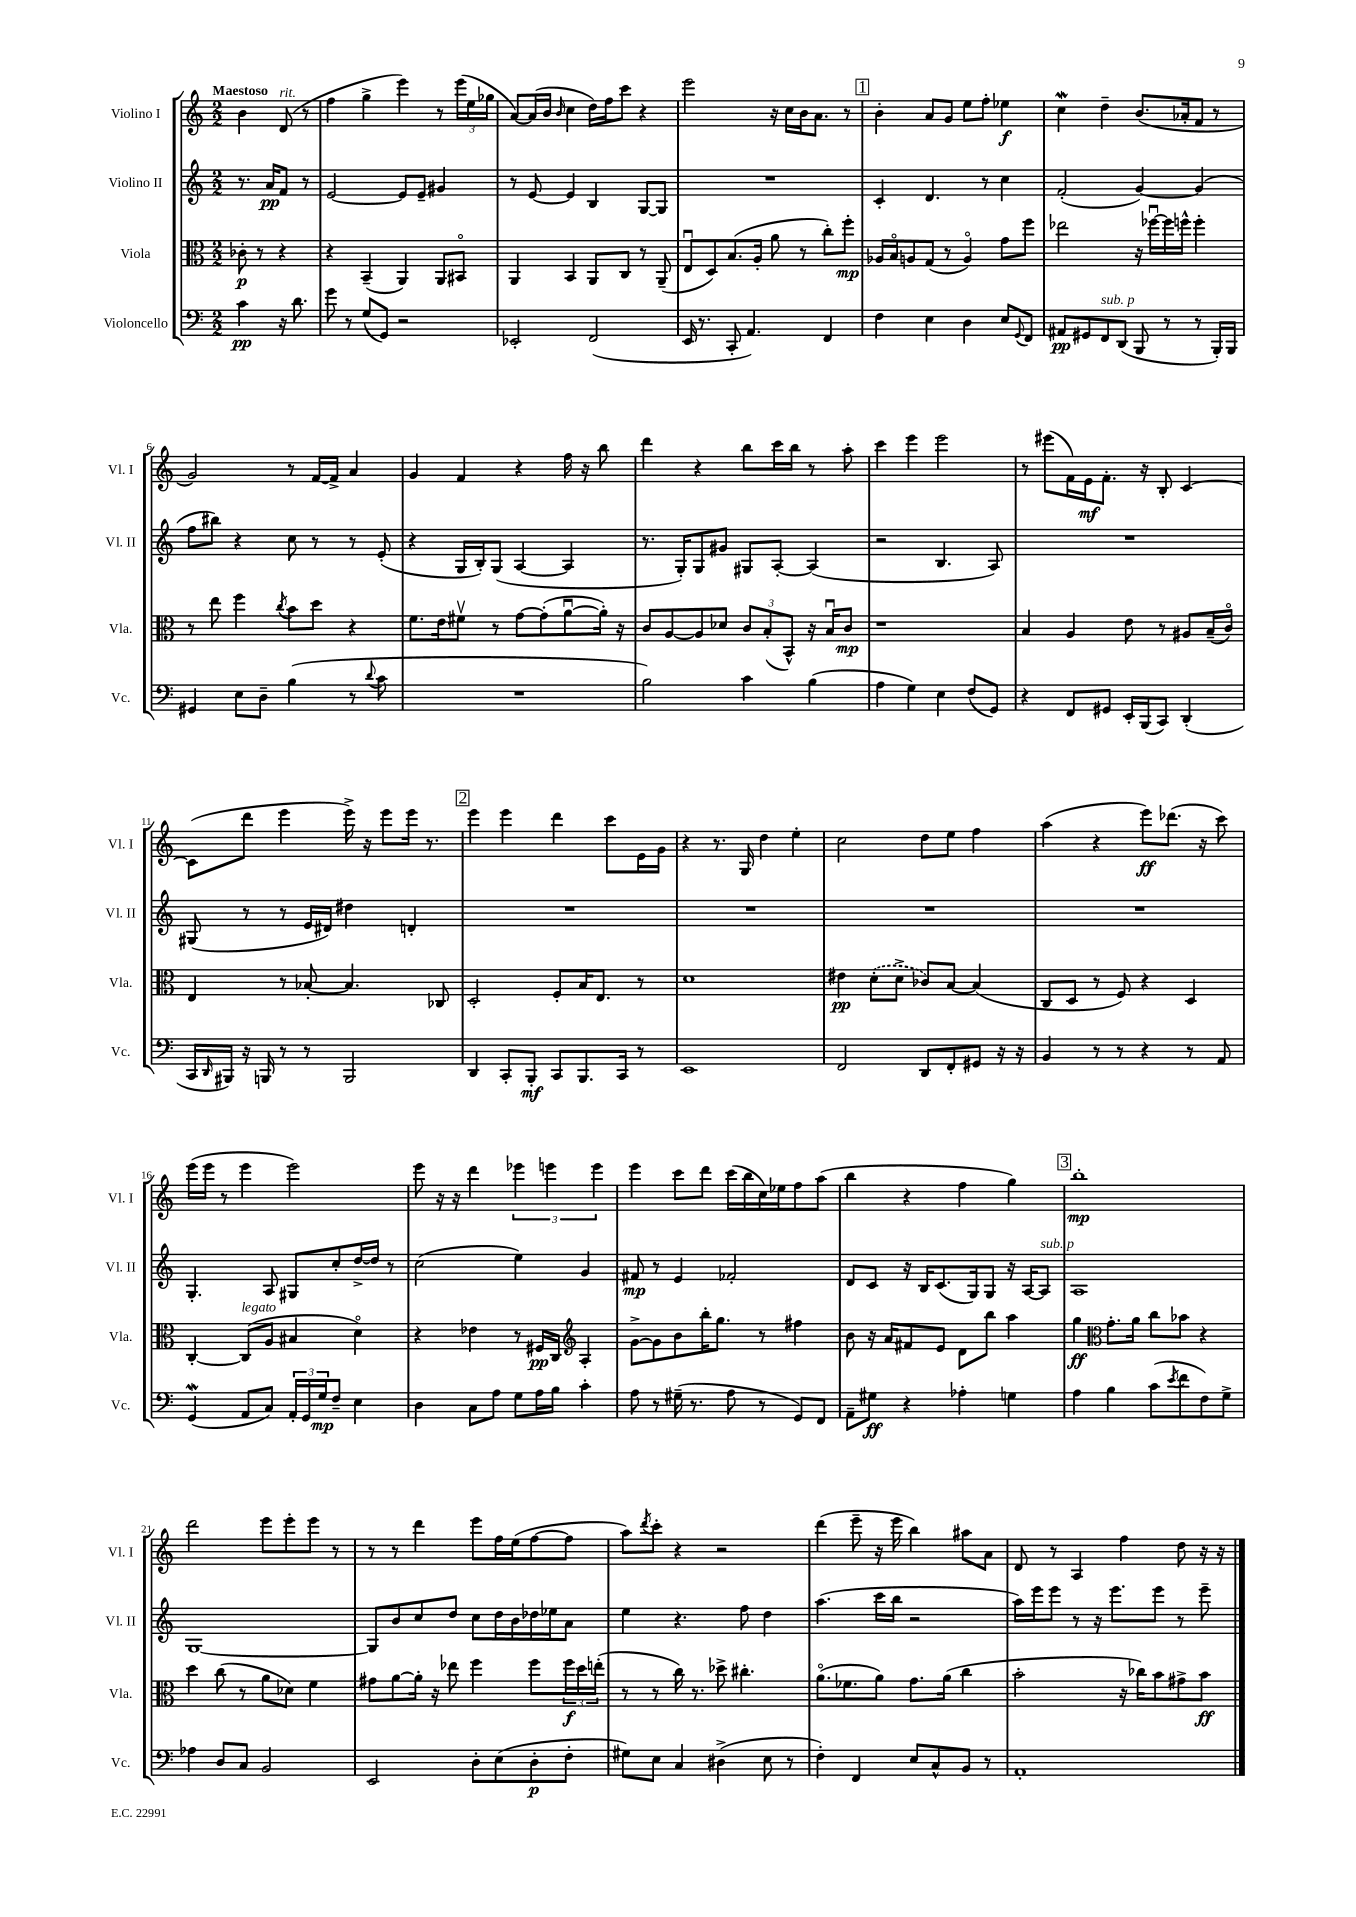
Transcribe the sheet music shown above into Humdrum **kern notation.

**kern	**dynam	**kern	**dynam	**kern	**dynam	**kern	**dynam
*part4	*part4	*part3	*part3	*part2	*part2	*part1	*part1
*staff4	*staff4	*staff3	*staff3	*staff2	*staff2	*staff1	*staff1
*I"Violoncello	*	*I"Viola	*	*I"Violino II	*	*I"Violino I	*
*I'Vc.	*	*I'Vla.	*	*I'Vl. II	*	*I'Vl. I	*
*clefF4	*	*clefC3	*	*clefG2	*	*clefG2	*
*k[]	*	*k[]	*	*k[]	*	*k[]	*
*M2/2	*	*M2/2	*	*M2/2	*	*M2/2	*
=	=	=	=	=	=	=	=
!	!	!	!	!	!	!LO:TX:a:B:t=Maestoso	!
4c\	pp	8c-X'\	p	8.r	.	4b\	.
.	.	8r	.	.	.	.	.
.	.	.	.	16a/KL	pp	.	.
!	!	!	!	!	!	!LO:TX:a:i:t=rit.	!
16r	.	4r	.	8f/J	.	(8d/	.
8.d\	.	.	.	.	.	.	.
.	.	.	.	8r	.	8r	.
=1	=1	=1	=1	=1	=1	=1	=1
8g\	.	4r	.	[2e/	.	4ff\	.
8r	.	.	.	.	.	.	.
(8G/L	.	(4BB~/	.	.	.	4gg^\	.
8GG/J)	.	.	.	.	.	.	.
2r	.	4AA/)	.	8e/L]	.	4eee\)	.
.	.	.	.	8e~/J	.	.	.
.	.	8AA/L	.	4g#X/	.	8r	.
.	.	8BB#X/J	.	.	.	(24eee\LL	.
.	.	.	.	.	.	24ee\	.
.	.	.	.	.	.	24gg-X\JJ	.
=2	=2	=2	=2	=2	=2	=2	=2
2EE-X'/	.	4AA/	.	8r	.	[8a/L)	.
.	.	.	.	[8e/	.	(16a/L]	.
.	.	.	.	.	.	16b/JJ	.
.	.	.	.	.	.	16qqb/	.
.	.	4BB/	.	4e/]	.	4cc\	.
(2FF/	.	8AA/L	.	4B/	.	16dd\LL)	.
.	.	.	.	.	.	16ff\J	.
.	.	8C/J	.	.	.	8ccc\J	.
.	.	8r	.	[8G/L	.	4r	.
.	.	(8AA~/	.	8G/J]	.	.	.
=3	=3	=3	=3	=3	=3	=3	=3
16EE/	.	8Eu/L	.	1r	.	2eee\	.
8.r	.	.	.	.	.	.	.
.	.	8D/)	.	.	.	.	.
8CC'/	.	(8.B/	.	.	.	.	.
4.AA/)	.	.	.	.	.	.	.
.	.	16A'/Jk	.	.	.	.	.
.	.	8a\	.	.	.	16r	.
.	.	.	.	.	.	16cc\LL	.
.	.	8r	.	.	.	16b\J	.
.	.	.	.	.	.	8.a\J	.
4FF/	.	8cc'\L)	.	.	.	.	.
.	.	8ff'\J	mp	.	.	8r	.
!!LO:REH:place=s1:t=1
=4	=4	=4	=4	=4	=4	=4	=4
4F\	.	16A-X/LL	.	4c'/	.	4b'\	.
.	.	16B/J	.	.	.	.	.
.	.	8An/	.	.	.	.	.
4E\	.	(8G/J	.	4.d/	.	8a/L	.
.	.	8r	.	.	.	8g/J	.
4D\	.	4A/)	.	.	.	8ee\L	.
.	.	.	.	8r	.	8ff'\J	.
8E/L	.	8g\L	.	4cc\	.	4ee-X\	f
8qqGG/	.	.	.	.	.	.	.
8FF/J	.	8ff\J	.	.	.	.	.
=5	=5	=5	=5	=5	=5	=5	=5
8AA#X/L	pp	2ee-X\	.	(2f'/	.	4ccw\	.
8GG#X/	.	.	.	.	.	.	.
!LO:TX:a:i:t=sub. p	!	!	!	!	!	!	!
8FF/	.	.	.	.	.	4dd~\	.
(8DD/J	.	.	.	.	.	.	.
8BBB/	.	16r	.	[4g/)	.	(8.b/L	.
.	.	[16ff-Xu\LL	.	.	.	.	.
8r	.	16ff-\]	.	.	.	.	.
.	.	16ffn^^\JJ	.	.	.	16a-X'/k	.
8r	.	4ff'\	.	(4g/]	.	8f/J	.
16BBB'/LL)	.	.	.	.	.	8r	.
16BBB/JJ	.	.	.	.	.	.	.
!!LO:LB:g=z
=6	=6	=6	=6	=6	=6	=6	=6
4GG#X/	.	8r	.	8ff\L	.	2g/)	.
.	.	8ee\	.	8bb#X\J)	.	.	.
8E\L	.	4ff\	.	4r	.	.	.
8D~\J	.	.	.	.	.	.	.
.	.	8qcc/	.	.	.	.	.
(4B\	.	8b\L	.	8cc\	.	8r	.
.	.	8dd\J	.	8r	.	[16f/LL	.
.	.	.	.	.	.	16f^/JJ]	.
8r	.	4r	.	8r	.	4a/	.
8qqd/	.	.	.	.	.	.	.
8c\	.	.	.	(8e'/	.	.	.
=7	=7	=7	=7	=7	=7	=7	=7
1r	.	8.f\L	.	4r	.	4g/	.
.	.	16e\k	.	.	.	.	.
.	.	8f#Xv\J	.	16G/LL	.	4f/	.
.	.	.	.	16B'/J)	.	.	.
.	.	8r	.	(8G/J	.	.	.
.	.	[8g\L	.	[4A/	.	4r	.
.	.	(8g'\]	.	.	.	.	.
.	.	[8au\	.	4A/]	.	16ff\	.
.	.	.	.	.	.	16r	.
.	.	16a'\Jk])	.	.	.	8bb\	.
.	.	16r	.	.	.	.	.
=8	=8	=8	=8	=8	=8	=8	=8
2B\)	.	8c/L	.	8.r	.	4ddd\	.
.	.	[8A/	.	.	.	.	.
.	.	.	.	16G'/KL)	.	.	.
.	.	8A/]	.	8G/	.	4r	.
.	.	8d-X/J	.	8g#X/J	.	.	.
4c\	.	12c/L	.	8G#X/L	.	8bb\L	.
.	.	(12B'/	.	.	.	.	.
.	.	.	.	[8A'/J	.	16ccc\L	.
.	.	12BB^^/J)	.	.	.	.	.
.	.	.	.	.	.	16bb\JJ	.
(4B\	.	16r	.	(4A/]	.	8r	.
.	.	16Bu/KL	.	.	.	.	.
.	.	8c/J	mp	.	.	8aa'\	.
=9	=9	=9	=9	=9	=9	=9	=9
4A\	.	1r	.	2r	.	4ccc\	.
4G\)	.	.	.	.	.	4eee\	.
4E\	.	.	.	4.B/	.	2eee\	.
(8F/L	.	.	.	.	.	.	.
8GG/J)	.	.	.	8A/)	.	.	.
=10	=10	=10	=10	=10	=10	=10	=10
4r	.	4B/	.	1r	.	8r	.
.	.	.	.	.	.	(8eee#X\L	.
8FF/L	.	4A/	.	.	.	16f\L)	.
.	.	.	.	.	.	16e\J	mf
8GG#X/J	.	.	.	.	.	8.f'\J	.
16EE'/LL	.	8e\	.	.	.	.	.
(16BBB/J	.	.	.	.	.	16r	.
8CC/J)	.	8r	.	.	.	8B'/	.
(4DD'/	.	8A#X/L	.	.	.	[4c/	.
.	.	(16B~/L	.	.	.	.	.
.	.	16c/JJ)	.	.	.	.	.
!!LO:LB:g=z
=11	=11	=11	=11	=11	=11	=11	=11
16CC/LL	.	4E/	.	(8G#X/	.	(8c\L]	.
16qqDD/	.	.	.	.	.	.	.
16BBB#X/JJ)	.	.	.	.	.	.	.
16r	.	.	.	8r	.	8ddd\J	.
16BBBn/	.	.	.	.	.	.	.
8r	.	8r	.	8r	.	4eee\	.
8r	.	[8B-X'/	.	16e/LL	.	.	.
.	.	.	.	16d#X/JJ)	.	.	.
2BBB/	.	4.B-/]	.	4dd#X\	.	16eee^\)	.
.	.	.	.	.	.	16r	.
.	.	.	.	.	.	8eee\L	.
.	.	.	.	4dn'/	.	16eee\Jk	.
.	.	.	.	.	.	8.r	.
.	.	8C-X/	.	.	.	.	.
!!LO:REH:place=s1:t=2
=12	=12	=12	=12	=12	=12	=12	=12
4DD/	.	2D'/	.	1r	.	4eee\	.
8CC'/L	.	.	.	.	.	4eee\	.
8BBB'/J	mf	.	.	.	.	.	.
8CC/L	.	8F'/L	.	.	.	4ddd\	.
8.BBB/	.	16B/K	.	.	.	.	.
.	.	8.E/J	.	.	.	.	.
.	.	.	.	.	.	8ccc\L	.
16CC/Jk	.	.	.	.	.	.	.
8r	.	8r	.	.	.	16e\L	.
.	.	.	.	.	.	16g\JJ	.
=13	=13	=13	=13	=13	=13	=13	=13
1EE	.	1d	.	1r	.	4r	.
.	.	.	.	.	.	8.r	.
.	.	.	.	.	.	16G/	.
.	.	.	.	.	.	4dd\	.
.	.	.	.	.	.	4ee'\	.
=14	=14	=14	=14	=14	=14	=14	=14
2FF/	.	4e#X\	pp	1r	.	2cc\	.
.	.	(8d'\L	.	.	.	.	.
.	.	8d^\J	.	.	.	.	.
8DD/L	.	8c-X/L)	.	.	.	8dd\L	.
8FF'/	.	[8B/J	.	.	.	8ee\J	.
8GG#X/J	.	(4B/]	.	.	.	4ff\	.
16r	.	.	.	.	.	.	.
16r	.	.	.	.	.	.	.
=15	=15	=15	=15	=15	=15	=15	=15
4BB/	.	8C/L	.	1r	.	(4aa\	.
.	.	8D/J	.	.	.	.	.
8r	.	8r	.	.	.	4r	.
8r	.	8F/)	.	.	.	.	.
4r	.	4r	.	.	.	8eee\L)	ff
.	.	.	.	.	.	(8.ddd-X\J	.
8r	.	4D/	.	.	.	.	.
.	.	.	.	.	.	16r	.
8AA/	.	.	.	.	.	8ccc\)	.
!!LO:LB:g=z
=16	=16	=16	=16	=16	=16	=16	=16
(4GGW/	.	[4C'/	.	4.G'/	.	(16eee\LL	.
.	.	.	.	.	.	16eee\JJ	.
.	.	.	.	.	.	8r	.
!	!	!LO:TX:a:i:t=legato	!	!	!	!	!
8AA/L	.	(8C/L]	.	.	.	4eee\	.
8C/J)	.	8A/J	.	8A/	.	.	.
24AA'/LL	.	4B#X/	.	8G#X/L	.	2eee\)	.
24GG/	.	.	.	.	.	.	.
24G/J	mp	.	.	.	.	.	.
8F~/J	.	.	.	8cc'/	.	.	.
4E\	.	4d\)	.	[16dd^/L	.	.	.
.	.	.	.	16dd/JJ]	.	.	.
.	.	.	.	8r	.	.	.
=17	=17	=17	=17	=17	=17	=17	=17
4D\	.	4r	.	(2cc\	.	8eee\	.
.	.	.	.	.	.	16r	.
.	.	.	.	.	.	16r	.
8C\L	.	4e-X\	.	.	.	4ddd\	.
8A\J	.	.	.	.	.	.	.
8G\L	.	8r	.	4ee\)	.	6eee-X\	.
16A\L	.	16F#X/LL	pp	.	.	.	.
.	.	.	.	.	.	6eeen\	.
16B\JJ	.	16C/JJ	.	.	.	.	.
*	*	*clefG2	*	*	*	*	*
4c'\	.	4A'/	.	4g/	.	.	.
.	.	.	.	.	.	6eee\	.
=18	=18	=18	=18	=18	=18	=18	=18
8A\	.	[8g^\L	.	8f#X/	mp	4eee\	.
8r	.	8g\]	.	8r	.	.	.
(16G#X~\	.	8b\	.	4e/	.	8ccc\L	.
8.r	.	.	.	.	.	.	.
.	.	16bb'\K	.	.	.	8ddd\J	.
.	.	8.gg\J	.	.	.	.	.
8A\	.	.	.	2f-X'/	.	(16ccc\LL	.
.	.	.	.	.	.	16bb\	.
8r	.	8r	.	.	.	16cc\)	.
.	.	.	.	.	.	16ee-X\J	.
8GG/L)	.	4ff#X\	.	.	.	8ff\	.
8FF/J	.	.	.	.	.	(8aa\J	.
=19	=19	=19	=19	=19	=19	=19	=19
8AA~\L	.	8b\	.	8d/L	.	4bb\	.
8G#X\J	ff	16r	.	8c/J	.	.	.
.	.	16a/KL	.	.	.	.	.
4r	.	8f#X/	.	16r	.	4r	.
.	.	.	.	16B/KL	.	.	.
.	.	8e/J	.	(8.c/	.	.	.
4A-X'\	.	8d\L	.	.	.	4ff\	.
.	.	.	.	16G/k)	.	.	.
.	.	8bb\J	.	8G/J	.	.	.
4Gn\	.	4aa\	.	16r	.	4gg\)	.
.	.	.	.	[16A/KL	.	.	.
!	!	!	!	!LO:TX:a:i:t=sub. p	!	!	!
.	.	.	.	8A/J]	.	.	.
!!LO:REH:place=s1:t=3
=20	=20	=20	=20	=20	=20	=20	=20
4A\	.	4gg\	ff	1A	.	1bb'	mp
*	*	*clefC3	*	*	*	*	*
4B\	.	8.g'\L	.	.	.	.	.
.	.	16a\Jk	.	.	.	.	.
(8c\L	.	8cc\L	.	.	.	.	.
8qe/	.	.	.	.	.	.	.
8f\	.	8b-X\J	.	.	.	.	.
8F\)	.	4r	.	.	.	.	.
8G^\J	.	.	.	.	.	.	.
!!LO:LB:g=z
=21	=21	=21	=21	=21	=21	=21	=21
4A-X\	.	4dd\	.	[1G	.	2ddd\	.
8D/L	.	(8cc\	.	.	.	.	.
8C/J	.	8r	.	.	.	.	.
2BB/	.	8a\L	.	.	.	8eee\L	.
.	.	8d-X\J)	.	.	.	8eee'\	.
.	.	4f\	.	.	.	8eee\J	.
.	.	.	.	.	.	8r	.
=22	=22	=22	=22	=22	=22	=22	=22
2EE/	.	8g#X\L	.	8G/L]	.	8r	.
.	.	[8a\	.	8b/	.	8r	.
.	.	16a'\Jk]	.	8cc/	.	4ddd\	.
.	.	16r	.	.	.	.	.
.	.	8ee-X\	.	8dd/J	.	.	.
8D'\L	.	4ff\	.	8cc\L	.	8eee\L	.
(8E\	.	.	.	16dd\L	.	16ff\L	.
.	.	.	.	16b\	.	(16ee\J	.
8D'\	p	8ff\L	.	16dd-X\	.	[8ff\	.
.	.	.	.	16ee-X\J	.	.	.
8F'\J	.	24ff\L	f	8a\J	.	8ff\J]	.
.	.	24dd\	.	.	.	.	.
.	.	(24een'\JJ	.	.	.	.	.
=23	=23	=23	=23	=23	=23	=23	=23
8G#X\L)	.	8r	.	4ee\	.	8aa\L)	.
.	.	.	.	.	.	8qddd/	.
8E\J	.	8r	.	.	.	8ccc'\J	.
4C/	.	16cc\)	.	4.r	.	4r	.
.	.	8.r	.	.	.	.	.
(4D#X^\	.	8dd-X^\	.	.	.	2r	.
.	.	4.cc#X'\	.	8ff\	.	.	.
8E\	.	.	.	4dd\	.	.	.
8r	.	.	.	.	.	.	.
=24	=24	=24	=24	=24	=24	=24	=24
4F'\)	.	(8.a\L	.	(4.aa\	.	(4ddd\	.
.	.	8.f-X\	.	.	.	.	.
4FF/	.	.	.	.	.	8eee~\	.
.	.	8a\J)	.	16ccc\LL	.	16r	.
.	.	.	.	16bb\JJ	.	16eee\	.
8E/L	.	8.g\L	.	2r	.	4bb\)	.
8C^^/	.	.	.	.	.	.	.
.	.	(16a\Jk	.	.	.	.	.
8BB/J	.	4cc\	.	.	.	8aa#X\L	.
8r	.	.	.	.	.	8a\J	.
=25	=25	=25	=25	=25	=25	=25	=25
1AA'	.	2b'\	.	16aa\LL)	.	8d/	.
.	.	.	.	16eee\J	.	.	.
.	.	.	.	8eee\J	.	8r	.
.	.	.	.	8r	.	4A/	.
.	.	.	.	16r	.	.	.
.	.	.	.	8.eee\L	.	.	.
.	.	16r	.	.	.	4ff\	.
.	.	16cc-X\KL)	.	.	.	.	.
.	.	8b\	.	8eee\J	.	.	.
.	.	8g#X^\	.	8r	.	8dd\	.
.	.	8b\J	ff	8eee~\	.	16r	.
.	.	.	.	.	.	16r	.
==	==	==	==	==	==	==	==
*-	*-	*-	*-	*-	*-	*-	*-
